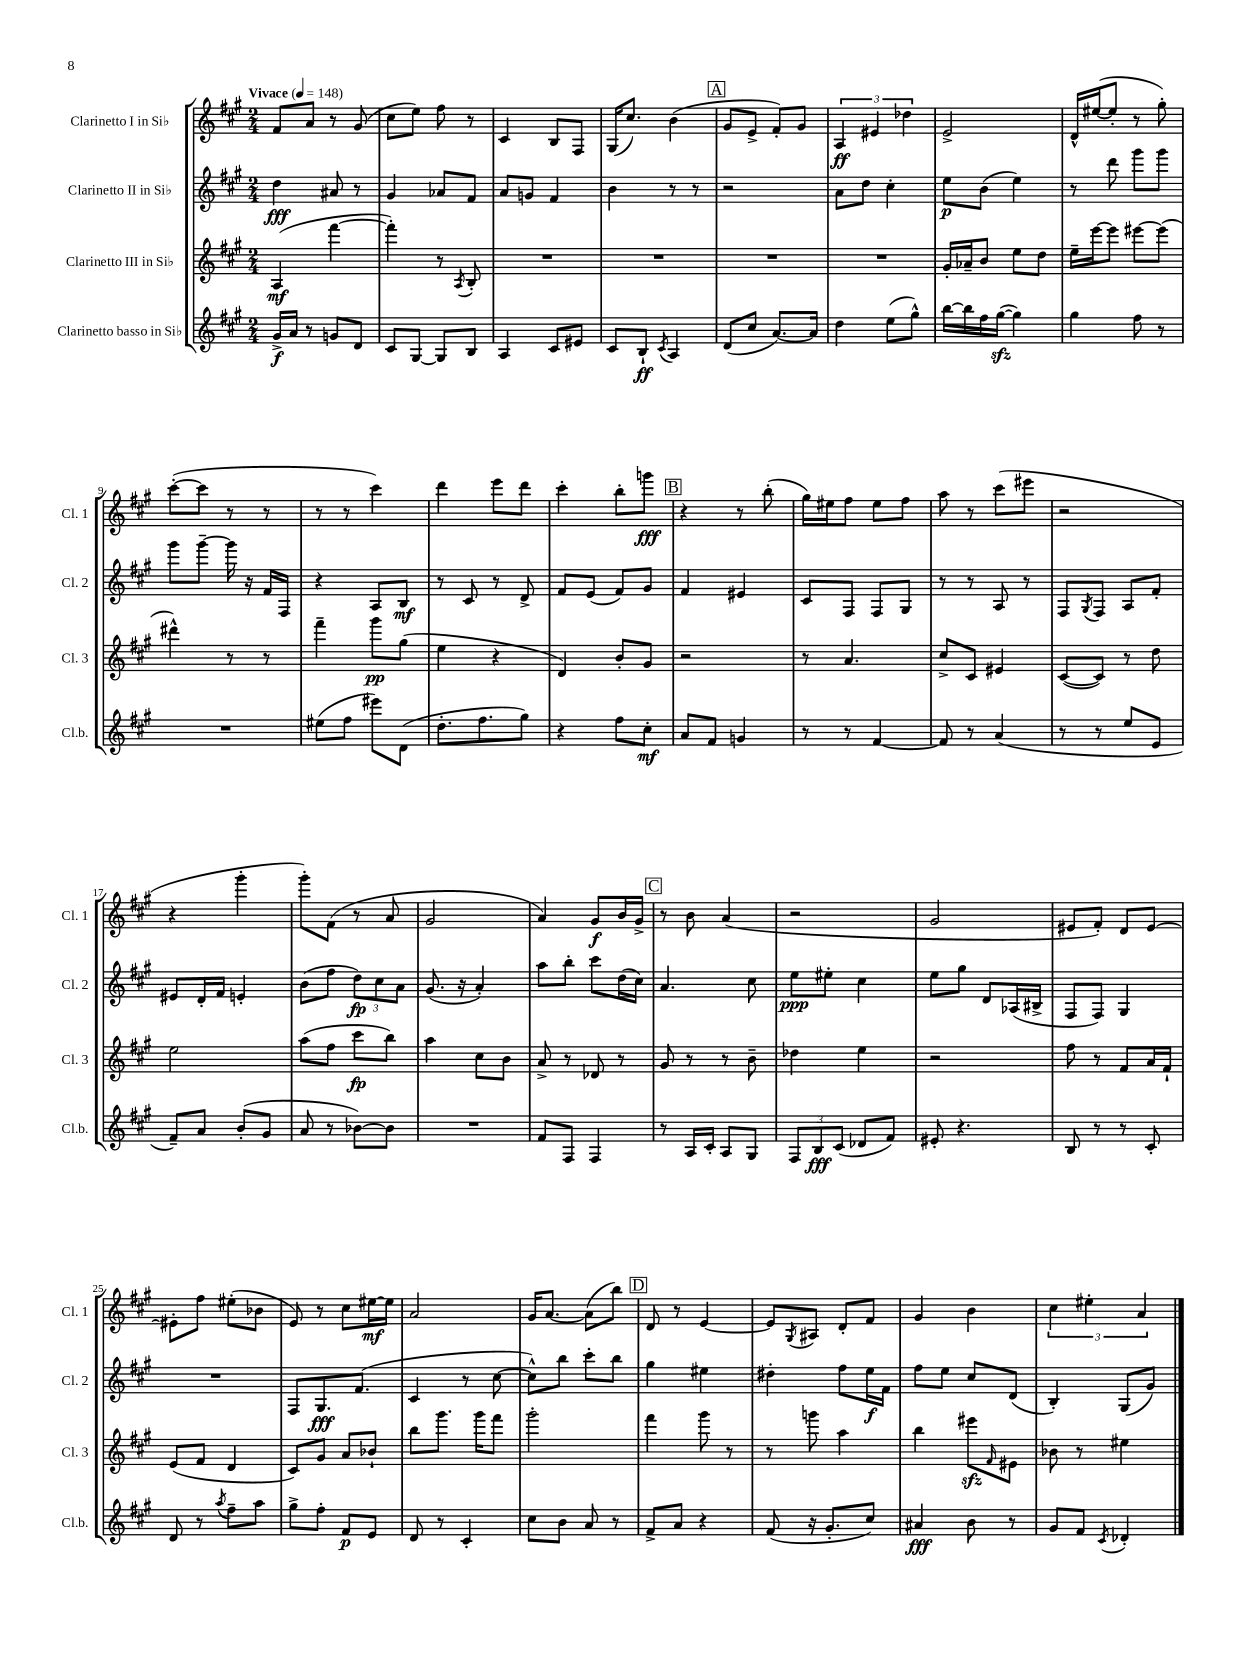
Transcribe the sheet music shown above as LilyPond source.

<<
\new StaffGroup <<
\new Staff = "s0" \with { instrumentName = "Clarinetto I in Sib" shortInstrumentName = "Cl. 1" } {
    \clef treble \key a \major \numericTimeSignature \time 2/4 \tempo "Vivace" 4 = 148
    fis'8 a'8 r8 gis'8( |
    cis''8 e''8) fis''8 r8 |
    cis'4 b8 fis8 |
    gis16( cis''8.) b'4( |
    \mark \markup { \box "A" } gis'8 e'8-> fis'8-.) gis'8 |
    \tuplet 3/2 { a4\ff eis'4 des''4 } |
    e'2-> |
    d'16-^ eis''16~( eis''8-. r8 gis''8-.) |
    cis'''8~-.( cis'''8 r8 r8 |
    r8 r8 cis'''4) |
    d'''4 e'''8 d'''8 |
    cis'''4-. b''8-. g'''8\fff |
    \mark \markup { \box "B" } r4 r8 b''8-.( |
    gis''16) eis''16 fis''8 eis''8 fis''8 |
    a''8 r8 cis'''8( eis'''8 |
    r2 |
    r4 gis'''4-. |
    gis'''8-.) fis'8( r8 a'8 |
    gis'2 |
    a'4) gis'8\f b'16 gis'16-> |
    \mark \markup { \box "C" } r8 b'8 a'4( |
    r2 |
    gis'2 |
    eis'8 fis'8-.) d'8 eis'8~ |
    eis'8-. fis''8 eis''8-.( bes'8 |
    e'8) r8 cis''8 eis''16~\mf eis''16 |
    a'2 |
    gis'16 a'8.~ a'8( b''8) |
    \mark \markup { \box "D" } d'8 r8 e'4~ |
    e'8 \acciaccatura { gis8 } ais8 d'8-. fis'8 |
    gis'4 b'4 |
    \tuplet 3/2 { cis''4 eis''4-. a'4 } \bar "|." |
}
\new Staff = "s1" \with { instrumentName = "Clarinetto II in Sib" shortInstrumentName = "Cl. 2" } {
    \clef treble \key a \major \numericTimeSignature \time 2/4
    d''4\fff ais'8 r8 |
    gis'4 aes'8 fis'8 |
    a'8 g'8 fis'4 |
    b'4 r8 r8 |
    \mark \markup { \box "A" } r2 |
    a'8 d''8 cis''4-. |
    e''8\p b'8( e''4) |
    r8 d'''8 gis'''8 gis'''8 |
    gis'''8 gis'''8~-- gis'''16 r16 fis'16 fis16 |
    r4 a8 b8\mf |
    r8 cis'8 r8 d'8-> |
    fis'8 e'8( fis'8) gis'8 |
    \mark \markup { \box "B" } fis'4 eis'4 |
    cis'8 fis8 fis8 gis8 |
    r8 r8 a8 r8 |
    fis8 \acciaccatura { gis8 } fis8 a8 fis'8-. |
    eis'8 d'16-. fis'16 e'4-. |
    b'8( fis''8 \tuplet 3/2 { d''8\fp) cis''8 a'8 } |
    gis'8.( r16 a'4-.) |
    a''8 b''8-. cis'''8 d''16( cis''16) |
    \mark \markup { \box "C" } a'4. cis''8 |
    e''8\ppp eis''8-. cis''4 |
    e''8 gis''8 d'8 aes16( bis16-> |
    fis8 fis8) gis4 |
    R2 |
    fis8 gis8.\fff fis'8.( |
    cis'4 r8 cis''8~ |
    cis''8-^) b''8 cis'''8-. b''8 |
    \mark \markup { \box "D" } gis''4 eis''4 |
    dis''4-. fis''8 e''16\f fis'16 |
    fis''8 e''8 cis''8 d'8( |
    b4-.) gis8( gis'8) \bar "|." |
}
\new Staff = "s2" \with { instrumentName = "Clarinetto III in Sib" shortInstrumentName = "Cl. 3" } {
    \clef treble \key a \major \numericTimeSignature \time 2/4
    a4\mf( fis'''4~ |
    fis'''4-.) r8 \acciaccatura { a8 } b8-. |
    R2 |
    R2 |
    \mark \markup { \box "A" } R2 |
    R2 |
    gis'16-. aes'16-- b'8 e''8 d''8 |
    e''16-- e'''16~ e'''8 eis'''8~ eis'''8( |
    dis'''4-^) r8 r8 |
    fis'''4-- gis'''8\pp gis''8( |
    e''4 r4 |
    d'4) b'8-. gis'8 |
    \mark \markup { \box "B" } r2 |
    r8 a'4. |
    cis''8-> cis'8 eis'4 |
    cis'8~( cis'8) r8 d''8 |
    e''2 |
    a''8( fis''8 cis'''8\fp b''8) |
    a''4 cis''8 b'8 |
    a'8-> r8 des'8 r8 |
    \mark \markup { \box "C" } gis'8 r8 r8 b'8-- |
    des''4 e''4 |
    r2 |
    fis''8 r8 fis'8 a'16 fis'16-! |
    e'8( fis'8 d'4 |
    cis'8) gis'8 a'8 bes'8-! |
    b''8 gis'''8. gis'''16 fis'''8 |
    gis'''2-. |
    \mark \markup { \box "D" } fis'''4 gis'''8 r8 |
    r8 g'''8 a''4 |
    b''4 eis'''8\sfz \grace { fis'16 } eis'8 |
    bes'8 r8 eis''4 \bar "|." |
}
\new Staff = "s3" \with { instrumentName = "Clarinetto basso in Sib" shortInstrumentName = "Cl.b." } {
    \clef treble \key a \major \numericTimeSignature \time 2/4
    gis'16->\f a'16 r8 g'8 d'8 |
    cis'8 gis8~ gis8 b8 |
    a4 cis'8 eis'8 |
    cis'8 b8-!\ff \acciaccatura { cis'8 } a4 |
    \mark \markup { \box "A" } d'8( cis''8 a'8.~) a'16 |
    d''4 e''8( gis''8-^) |
    b''16~ b''16 fis''16 gis''16~\sfz( gis''4) |
    gis''4 fis''8 r8 |
    R2 |
    eis''8( fis''8 eis'''8) d'8( |
    d''8.-. fis''8. gis''8) |
    r4 fis''8 cis''8-.\mf |
    \mark \markup { \box "B" } a'8 fis'8 g'4 |
    r8 r8 fis'4~ |
    fis'8 r8 a'4( |
    r8 r8 e''8 e'8 |
    fis'8--) a'8 b'8-.( gis'8 |
    a'8 r8 bes'8~) bes'8 |
    R2 |
    fis'8 fis8 fis4 |
    \mark \markup { \box "C" } r8 a16 cis'16-. a8 gis8 |
    \tuplet 3/2 { fis8 b8\fff cis'8( } des'8 fis'8) |
    eis'8-. r4. |
    b8 r8 r8 cis'8-. |
    d'8 r8 \acciaccatura { a''8 } fis''8-- a''8 |
    gis''8-> fis''8-. fis'8\p e'8 |
    d'8 r8 cis'4-. |
    cis''8 b'8 a'8 r8 |
    \mark \markup { \box "D" } fis'8-> a'8 r4 |
    fis'8( r16 gis'8.-. cis''8) |
    ais'4\fff b'8 r8 |
    gis'8 fis'8 \acciaccatura { cis'8 } des'4-. \bar "|." |
}
>>
>>
